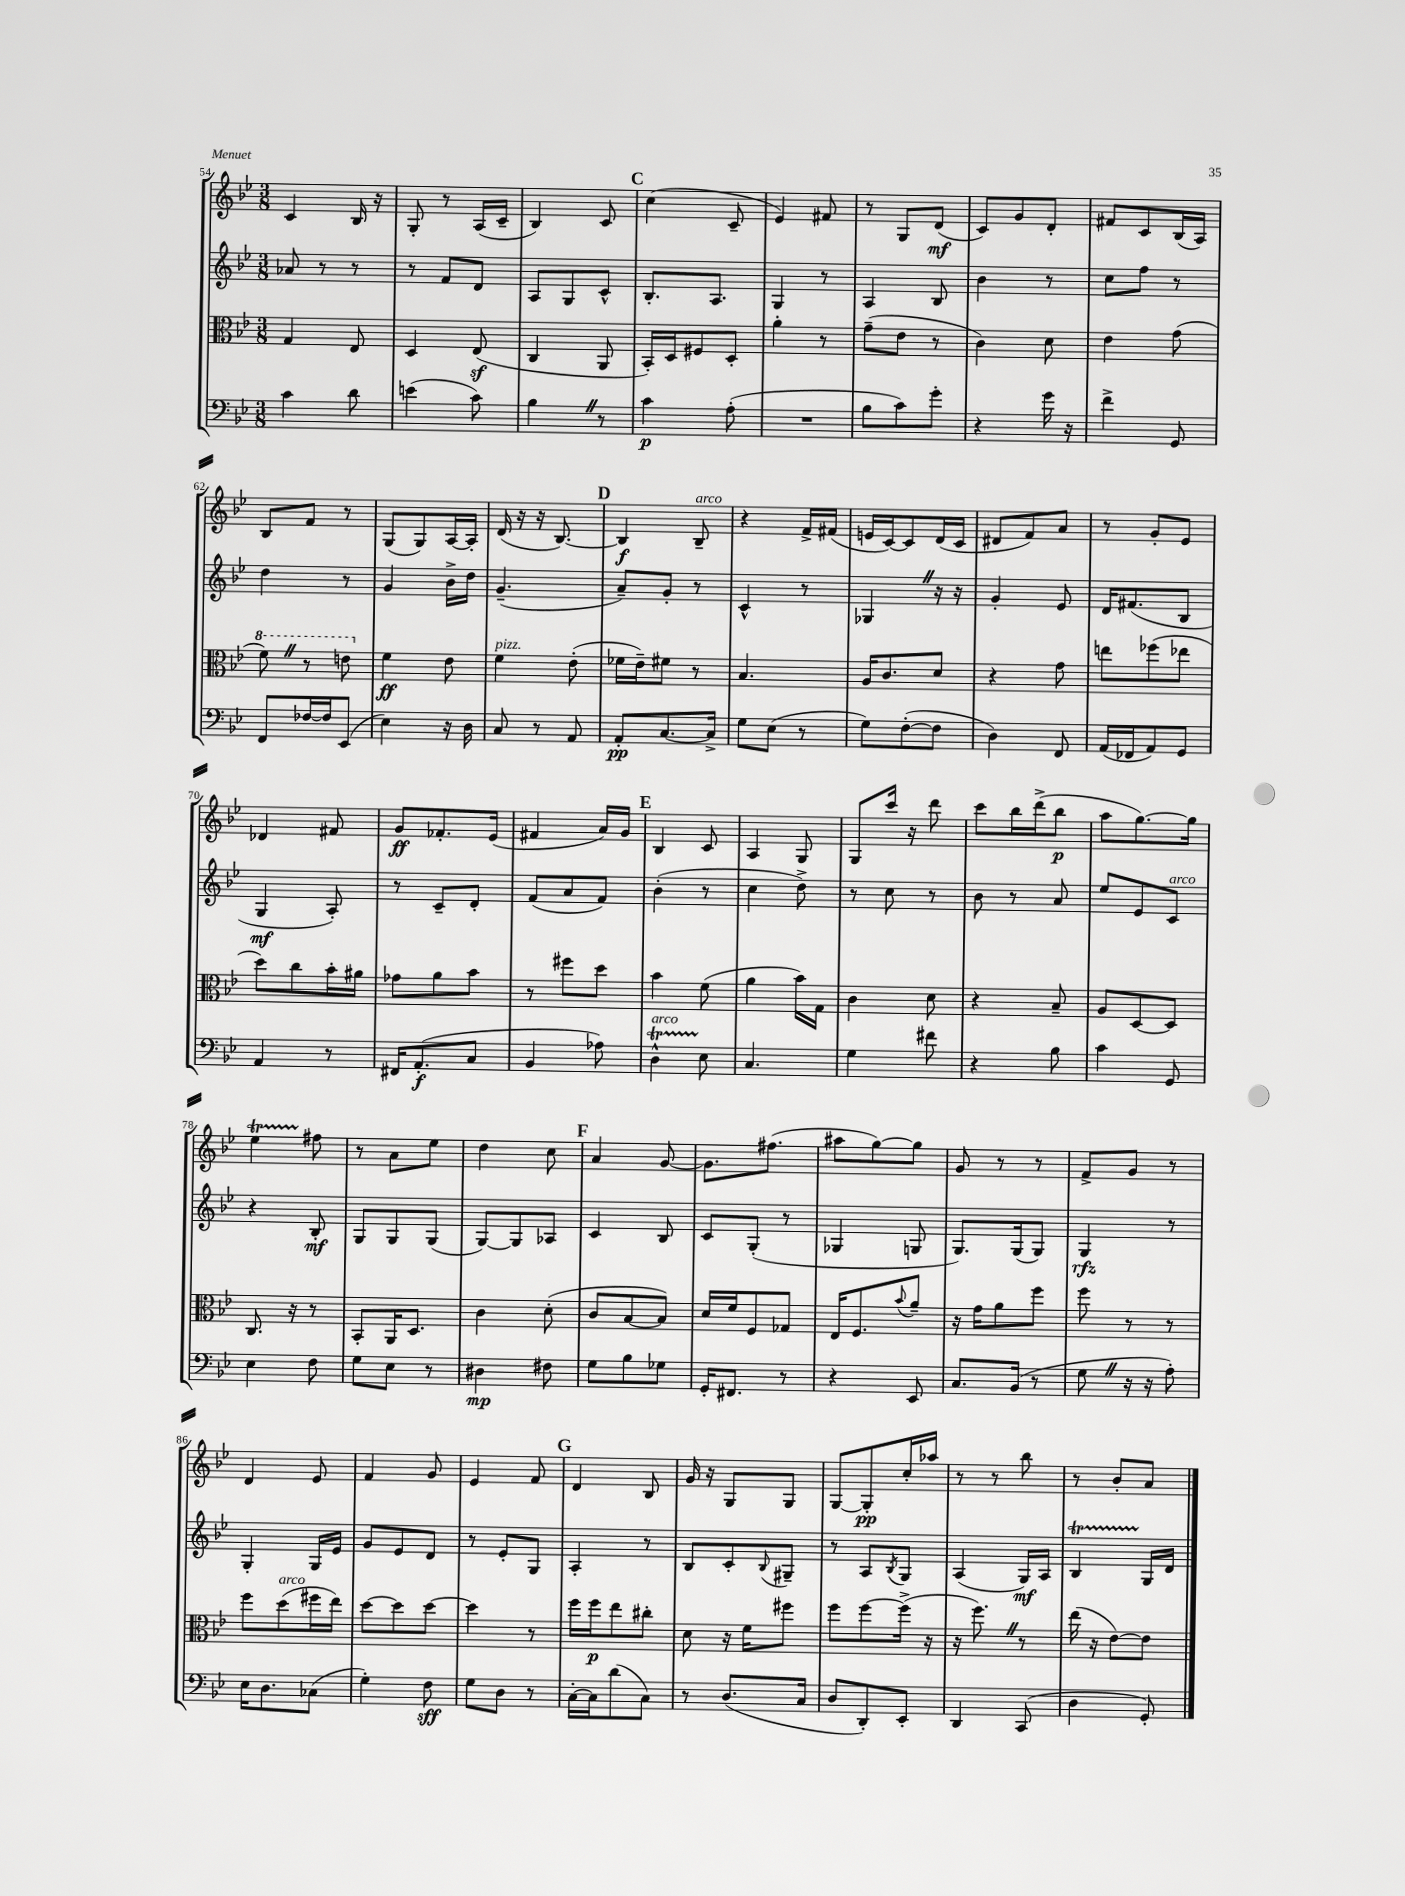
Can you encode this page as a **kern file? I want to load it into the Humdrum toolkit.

**kern	**dynam	**kern	**dynam	**kern	**dynam	**kern	**dynam
*part4	*part4	*part3	*part3	*part2	*part2	*part1	*part1
*staff4	*staff4	*staff3	*staff3	*staff2	*staff2	*staff1	*staff1
*clefF4	*	*clefC3	*	*clefG2	*	*clefG2	*
*k[b-e-]	*	*k[b-e-]	*	*k[b-e-]	*	*k[b-e-]	*
*M3/8	*	*M3/8	*	*M3/8	*	*M3/8	*
=54	=54	=54	=54	=54	=54	=54	=54
4c\	.	4G/	.	8a-X/	.	4c/	.
.	.	.	.	8r	.	.	.
8d\	.	8E-/	.	8r	.	16B-/	.
.	.	.	.	.	.	16r	.
=55	=55	=55	=55	=55	=55	=55	=55
(4en\	.	4D/	.	8r	.	8G'/	.
.	.	.	.	8f/L	.	8r	.
8c\)	.	(8E-z/	.	8d/J	.	(16A/LL	.
.	.	.	.	.	.	16c~/JJ	.
=56	=56	=56	=56	=56	=56	=56	=56
4B-Z\	.	4C/	.	8A/L	.	4B-/)	.
.	.	.	.	8G/	.	.	.
8r	.	8AA/	.	8c^^/J	.	8c/	.
!!LO:REH:place=s1:t=C
=57	=57	=57	=57	=57	=57	=57	=57
4c\	p	16BB-'/LL)	.	8.B-'/L	.	(4cc\	.
.	.	16D/J	.	.	.	.	.
.	.	8F#X/	.	.	.	.	.
.	.	.	.	8.A/J	.	.	.
(8A'\	.	8D'/J	.	.	.	8c~/	.
=58	=58	=58	=58	=58	=58	=58	=58
4.r	.	4a'\	.	4G/	.	4e-/)	.
.	.	8r	.	8r	.	8f#X/	.
=59	=59	=59	=59	=59	=59	=59	=59
8B-\L	.	(8g~\L	.	4A/	.	8r	.
8c\)	.	8e-\J	.	.	.	8G/L	.
8g'\J	.	8r	.	8B-/	.	(8d/J	mf
=60	=60	=60	=60	=60	=60	=60	=60
4r	.	4c\)	.	4b-\	.	8c/L)	.
.	.	.	.	.	.	8g/	.
16g\	.	8d\	.	8r	.	8d'/J	.
16r	.	.	.	.	.	.	.
=61	=61	=61	=61	=61	=61	=61	=61
4f^\	.	4e-\	.	8cc\L	.	8f#X/L	.
.	.	.	.	8ff\J	.	8c/	.
8GG/	.	(8g\	.	8r	.	(16B-/L	.
.	.	.	.	.	.	16A/JJ)	.
!!LO:LB:g=z
=62	=62	=62	=62	=62	=62	=62	=62
*	*	*8va	*	*	*	*	*
8FF/L	.	8ffZ\)	.	4dd\	.	8B-/L	.
[16F-X/L	.	8r	.	.	.	8f/J	.
16F-/J]	.	.	.	.	.	.	.
(8EE-/J	.	8een\	.	8r	.	8r	.
=63	=63	=63	=63	=63	=63	=63	=63
*	*	*X8va	*	*	*	*	*
4E-\)	.	4f\	ff	4g/	.	(8G/L	.
.	.	.	.	.	.	8G/)	.
16r	.	8e-\	.	16b-^\LL	.	[16A/L	.
16D\	.	.	.	16dd\JJ	.	16A'/JJ]	.
=64	=64	=64	=64	=64	=64	=64	=64
!	!	!LO:TX:a:i:t=pizz.	!	!	!	!	!
8C/	.	4f\	.	(4.g~/	.	(16d/	.
.	.	.	.	.	.	16r	.
8r	.	.	.	.	.	16r	.
.	.	.	.	.	.	[8.B-/)	.
8AA/	.	(8e-'\	.	.	.	.	.
!!LO:REH:place=s1:t=D
=65	=65	=65	=65	=65	=65	=65	=65
8AA'/L	pp	16f-X\LL	.	8a~/L)	.	4B-/]	f
.	.	16e-~\J)	.	.	.	.	.
[8.C/	.	8f#X\J	.	8g'/J	.	.	.
!	!	!	!	!	!	!LO:TX:a:i:t=arco	!
.	.	8r	.	8r	.	8B-~/	.
16C^/Jk]	.	.	.	.	.	.	.
=66	=66	=66	=66	=66	=66	=66	=66
8G\L	.	4.B-/	.	4c^^/	.	4r	.
(8E-\J	.	.	.	.	.	.	.
8r	.	.	.	8r	.	16f^/LL	.
.	.	.	.	.	.	(16f#X/JJ	.
=67	=67	=67	=67	=67	=67	=67	=67
8G\L)	.	16A/KL	.	4G-XZ/	.	16en/LL	.
.	.	8.c/	.	.	.	[16c/J)	.
([8F'\	.	.	.	.	.	8c/]	.
8F\J]	.	8d/J	.	16r	.	(16d/L	.
.	.	.	.	16r	.	16c/JJ	.
=68	=68	=68	=68	=68	=68	=68	=68
4D\)	.	4r	.	4g'/	.	8d#X/L	.
.	.	.	.	.	.	8f/)	.
8FF/	.	8g\	.	8e-/	.	8a/J	.
=69	=69	=69	=69	=69	=69	=69	=69
(16AA/LL	.	8een\L	.	16d/KL	.	8r	.
16FF-X/J	.	.	.	(8.f#X/	.	.	.
8AA/)	.	(8ff-X\	.	.	.	8g'/L	.
8GG/J	.	8ee-X\J	.	8B-/J	.	8e-/J	.
!!LO:LB:g=z
=70	=70	=70	=70	=70	=70	=70	=70
4AA/	.	8dd\L)	.	4G/	mf	4d-X/	.
.	.	8cc\	.	.	.	.	.
8r	.	16b-'\L	.	8A'/)	.	8f#X/	.
.	.	16a#X\JJ	.	.	.	.	.
=71	=71	=71	=71	=71	=71	=71	=71
16FF#X/KL	.	8g-X\L	.	8r	.	8g/L	ff
(8.AA'/	f	.	.	.	.	.	.
.	.	8a\	.	8c~/L	.	8.f-X'/	.
8C/J	.	8b-\J	.	8d'/J	.	.	.
.	.	.	.	.	.	(16e-/Jk	.
=72	=72	=72	=72	=72	=72	=72	=72
4BB-/	.	8r	.	(8f/L	.	4f#X/	.
.	.	8ff#X\L	.	8a/	.	.	.
8A-X\)	.	8dd\J	.	8f/J)	.	16a/LL)	.
.	.	.	.	.	.	16g/JJ	.
!!LO:REH:place=s1:t=E
=73	=73	=73	=73	=73	=73	=73	=73
!LO:TX:a:i:t=arco	!	!	!	!	!	!	!
4Dt^^\	.	4b-\	.	(4b-'\	.	4B-/	.
8E-\	.	(8f\	.	8r	.	8c/	.
=74	=74	=74	=74	=74	=74	=74	=74
4.C/	.	4a\	.	4cc\	.	4A/	.
.	.	16b-\LL)	.	8dd^\)	.	8G/	.
.	.	16G\JJ	.	.	.	.	.
=75	=75	=75	=75	=75	=75	=75	=75
4G\	.	4c\	.	8r	.	8G/L	.
.	.	.	.	8cc\	.	16ccc/Jk	.
.	.	.	.	.	.	16r	.
8f#X\	.	8d\	.	8r	.	8ddd\	.
=76	=76	=76	=76	=76	=76	=76	=76
4r	.	4r	.	8b-\	.	8ccc\L	.
.	.	.	.	8r	.	16bb-\L	.
.	.	.	.	.	.	(16ddd^\J	.
8B-\	.	8B-~/	.	8a/	.	8bb-\J	p
=77	=77	=77	=77	=77	=77	=77	=77
4c\	.	8A/L	.	8ee-/L	.	8aa\L	.
.	.	[8D/	.	8e-/	.	[8.gg\)	.
!	!	!	!	!LO:TX:a:i:t=arco	!	!	!
8GG/	.	8D/J]	.	8c/J	.	.	.
.	.	.	.	.	.	16gg\Jk]	.
!!LO:LB:g=z
=78	=78	=78	=78	=78	=78	=78	=78
4E-\	.	8.C/	.	4r	.	4ee-T\	.
.	.	16r	.	.	.	.	.
8F\	.	8r	.	8B-'/	mf	8ff#X\	.
=79	=79	=79	=79	=79	=79	=79	=79
8G\L	.	8BB-'/L	.	8G/L	.	8r	.
8E-\J	.	16AA/K	.	8G/	.	8a\L	.
.	.	8.D/J	.	.	.	.	.
8r	.	.	.	(8G/J	.	8ee-\J	.
=80	=80	=80	=80	=80	=80	=80	=80
4D#X\	mp	4c\	.	[8G/L)	.	4dd\	.
.	.	.	.	8G/]	.	.	.
8F#X\	.	(8d'\	.	8A-X/J	.	8cc\	.
!!LO:REH:place=s1:t=F
=81	=81	=81	=81	=81	=81	=81	=81
8G\L	.	8c/L	.	4c/	.	4a/	.
8B-\	.	[8B-/	.	.	.	.	.
8G-X\J	.	8B-/J])	.	8B-/	.	[8g/	.
=82	=82	=82	=82	=82	=82	=82	=82
16GG'/KL	.	16d/LL	.	8c/L	.	8.g\L]	.
8.FF#X/J	.	16f/J	.	.	.	.	.
.	.	8F/	.	(8G'/J	.	.	.
.	.	.	.	.	.	(8.ff#X\J	.
8r	.	8G-X/J	.	8r	.	.	.
=83	=83	=83	=83	=83	=83	=83	=83
4r	.	16E-/KL	.	4G-X/	.	8aa#X\L	.
.	.	8.F/	.	.	.	.	.
.	.	.	.	.	.	[8gg\)	.
.	.	8qqb-/	.	.	.	.	.
8EE-/	.	8a~/J	.	8Gn/	.	8gg\J]	.
=84	=84	=84	=84	=84	=84	=84	=84
8.C/L	.	16r	.	8.G/L)	.	8g/	.
.	.	16g\KL	.	.	.	.	.
.	.	8a\	.	.	.	8r	.
(16BB-/Jk	.	.	.	(16G/k	.	.	.
8r	.	8ff\J	.	8G/J)	.	8r	.
=85	=85	=85	=85	=85	=85	=85	=85
8GZ\	.	8ff\	.	4G/	rfz	8f^/L	.
16r	.	8r	.	.	.	8g/J	.
16r	.	.	.	.	.	.	.
8A'\)	.	8r	.	8r	.	8r	.
!!LO:LB:g=z
=86	=86	=86	=86	=86	=86	=86	=86
16E-\KL	.	8ff\L	.	4G'/	.	4d/	.
8.D\	.	.	.	.	.	.	.
!	!	!LO:TX:a:i:t=arco	!	!	!	!	!
.	.	(8dd\	.	.	.	.	.
(8C-X\J	.	16ff#X\L	.	16G/LL	.	8e-/	.
.	.	16ee-\JJ)	.	16e-/JJ	.	.	.
=87	=87	=87	=87	=87	=87	=87	=87
4G'\)	.	[8dd\L	.	8g/L	.	4f/	.
.	.	8dd\]	.	8e-/	.	.	.
8F\	sff	[8dd\J	.	8d/J	.	8g/	.
=88	=88	=88	=88	=88	=88	=88	=88
8G\L	.	4dd\]	.	8r	.	4e-/	.
8D\J	.	.	.	8e-'/L	.	.	.
8r	.	8r	.	8G/J	.	8f/	.
!!LO:REH:place=s1:t=G
=89	=89	=89	=89	=89	=89	=89	=89
[16C'\LL	.	16ff\LL	.	4A'/	.	4d/	.
16C\J]	.	16ff\J	p	.	.	.	.
(8d\	.	8ee-\	.	.	.	.	.
8C\J)	.	8cc#X'\J	.	8r	.	8B-/	.
=90	=90	=90	=90	=90	=90	=90	=90
8r	.	8d\	.	8B-/L	.	16g/	.
.	.	.	.	.	.	16r	.
(8.D/L	.	16r	.	8c'/	.	8G/L	.
.	.	16f\KL	.	.	.	.	.
.	.	.	.	8qqB-/	.	.	.
.	.	8ff#X\J	.	8G#X~/J	.	8G/J	.
16C/Jk	.	.	.	.	.	.	.
=91	=91	=91	=91	=91	=91	=91	=91
8D/L	.	8ff\L	.	8r	.	[8G/L	.
8DD'/)	.	[8ff\	.	8A/L	.	8G'/]	pp
.	.	.	.	8qB-/	.	.	.
8EE-'/J	.	(16ff^\Jk]	.	8G/J	.	16cc'/L	.
.	.	16r	.	.	.	16aa-X/JJ	.
=92	=92	=92	=92	=92	=92	=92	=92
4DD/	.	16r	.	(4A/	.	8r	.
.	.	8.ffZ\)	.	.	.	.	.
.	.	.	.	.	.	8r	.
(8CC/	.	8r	.	16G/LL)	mf	8bb-\	.
.	.	.	.	16A/JJ	.	.	.
=93	=93	=93	=93	=93	=93	=93	=93
4D\	.	(16ee-\	.	4B-T/	.	8r	.
.	.	16r	.	.	.	.	.
.	.	[8e-\L)	.	.	.	8b-'/L	.
8GG'/)	.	8e-\J]	.	16G/LL	.	8a/J	.
.	.	.	.	16d/JJ	.	.	.
==	==	==	==	==	==	==	==
*-	*-	*-	*-	*-	*-	*-	*-
